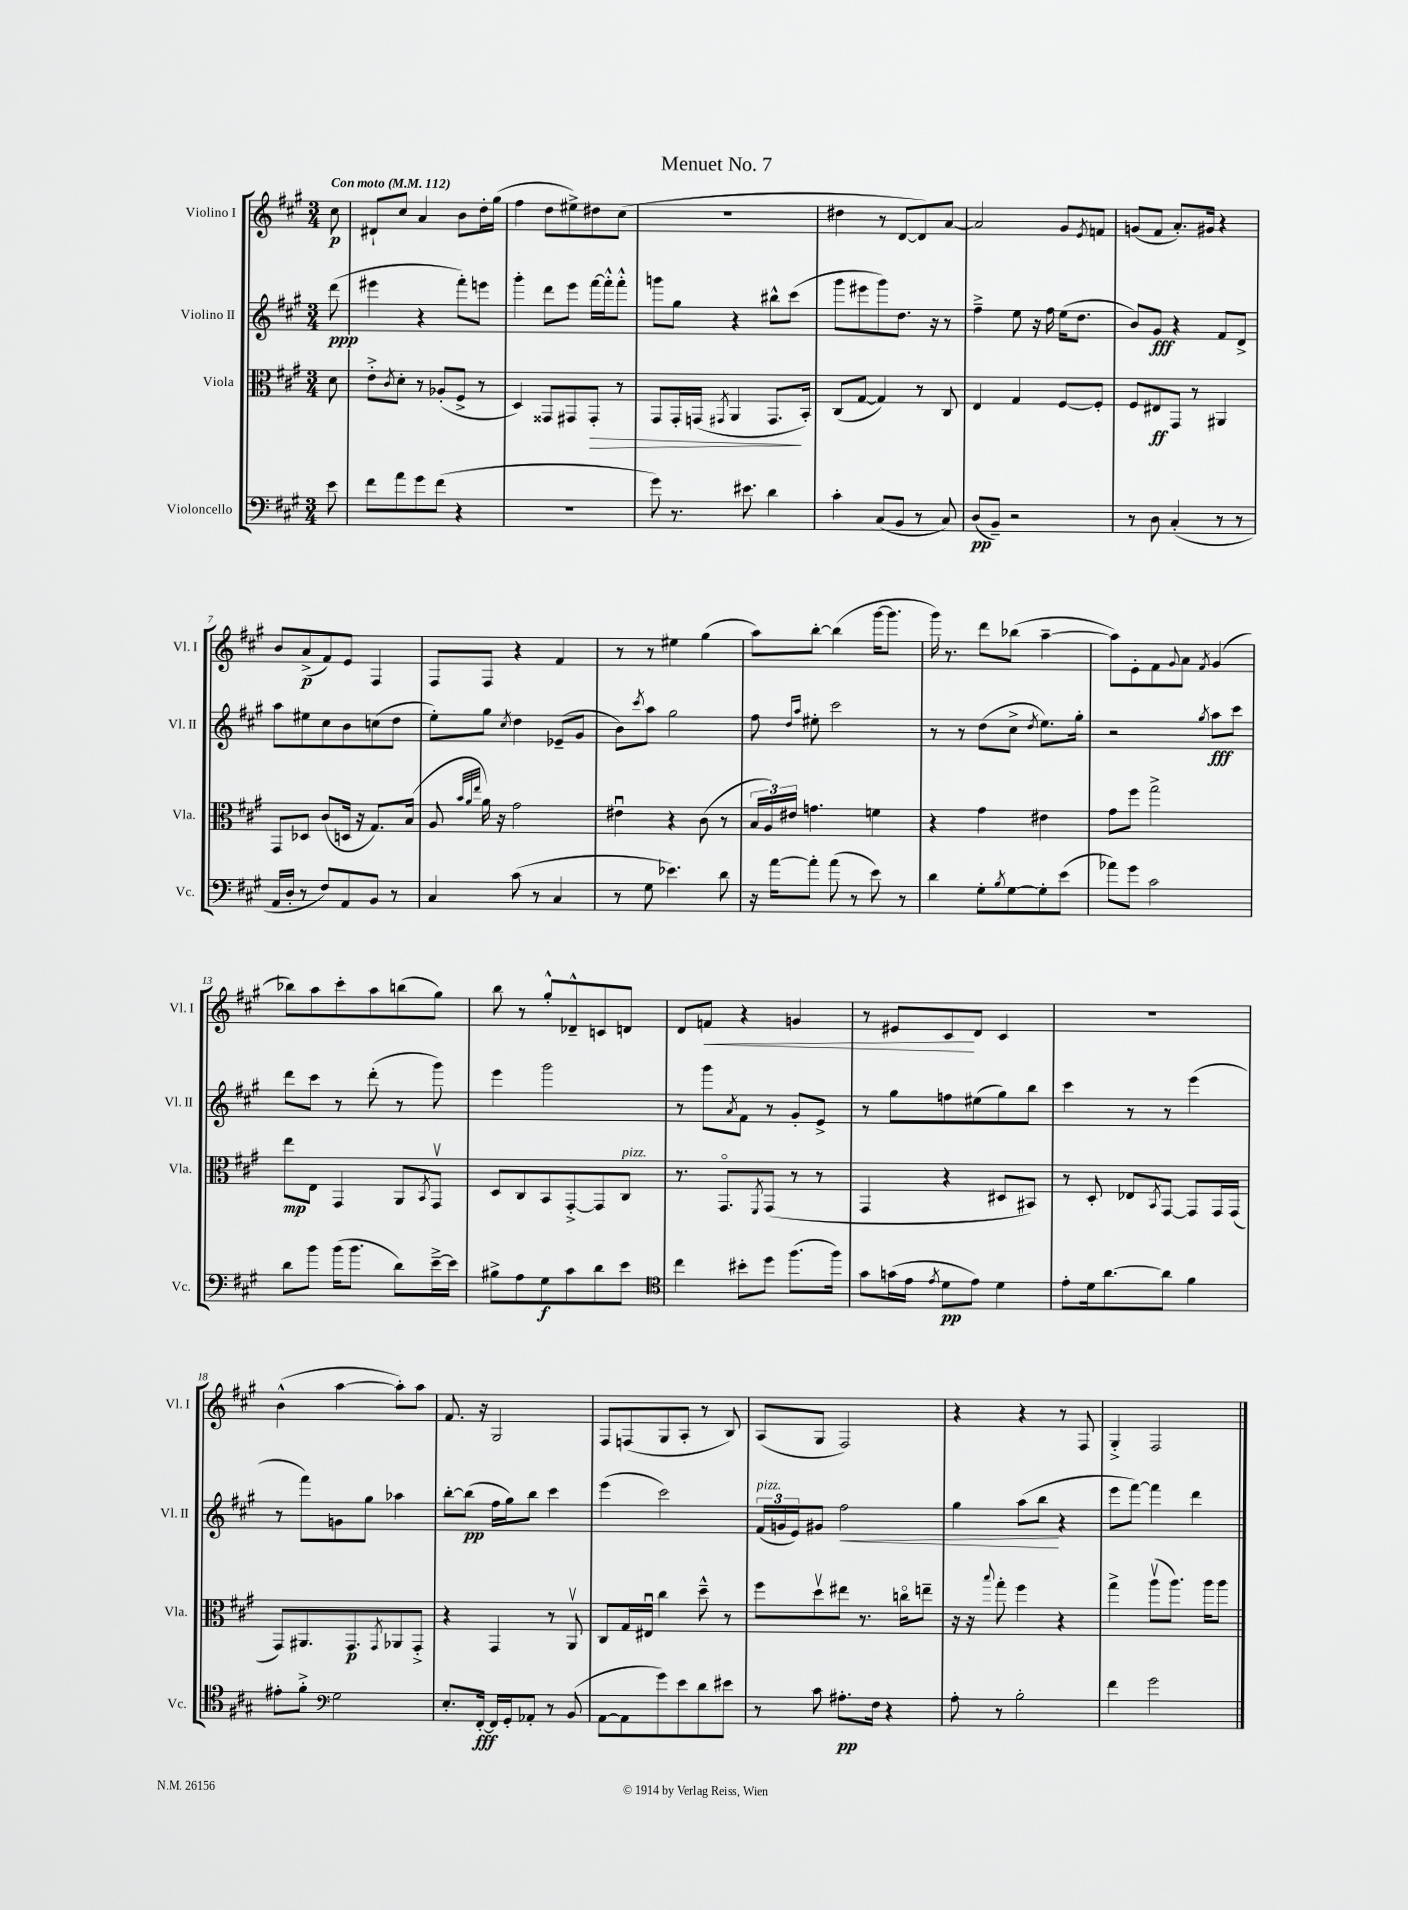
\header { title = "Menuet No. 7" }
<<
\new StaffGroup <<
\new Staff = "s0" \with { instrumentName = "Violino I" shortInstrumentName = "Vl. I" } {
    \clef treble \key a \major \numericTimeSignature \time 3/4 \partial 8 \tempo "Con moto" 4 = 112
    cis''8\p |
    dis'8-! cis''8 a'4 b'8 d''16-. gis''16( |
    fis''4 d''8 eis''8->) dis''8 cis''8( |
    R2. |
    dis''4 r8 d'8~ d'8) a'8~ |
    a'2 gis'8 \acciaccatura { e'8 } f'8 |
    g'8( fis'8 a'8.-.) gis'16 r4 |
    b'8 a'8->\p( fis'8) e'8 fis4 |
    fis8 fis8 r4 fis'4 |
    r8 r8 eis''4 gis''4( |
    a''8) b''8~-. b''4( gis'''16~ gis'''8. |
    gis'''16) r8. d'''8 bes''8( a''4~-- |
    a''8) e'8-. fis'8 \appoggiatura { gis'8 } a'8 \acciaccatura { fis'8 } gis'4( |
    bes''8) a''8 cis'''8-. a''8 b''8( gis''8) |
    b''8 r8 gis''8-.-^ des'8---^ c'8 d'8 |
    d'8 f'8\< r4 g'4 |
    r8 eis'8 cis'8\! d'8 cis'4 |
    R2. |
    b'4-^( a''4~ a''8-.) a''8 |
    fis'8. r16 gis2 |
    fis8 f8( gis8 a8-. r8 b8) |
    a8( gis8 fis2) |
    r4 r4 r8 fis8 |
    gis4-.-> fis2 \bar "|." |
}
\new Staff = "s1" \with { instrumentName = "Violino II" shortInstrumentName = "Vl. II" } {
    \clef treble \key a \major \numericTimeSignature \time 3/4 \partial 8
    d'''8\ppp( |
    eis'''4 r4 fis'''8-.) e'''8 |
    gis'''4-. d'''8 e'''8 fis'''16~ fis'''16-.-^ fis'''8-.-^ |
    g'''8 gis''8 r4 bis''8-^ cis'''8( |
    gis'''8 eis'''8 gis'''8) d''8. r16 r8 |
    fis''4---> e''8 r16 fis''16 e''16( d''8. |
    b'8) gis'8\fff r4 fis'8 d'8-> |
    a''8 eis''8 cis''8 b'8 c''8( d''8 |
    e''8-.) gis''8 \acciaccatura { cis''8 } d''4 ees'8--( gis'8 |
    b'8) \acciaccatura { cis'''8 } a''8 gis''2 |
    fis''8 \grace { d''16 a''16 } eis''8-. cis'''2 |
    r8 r8 d''8( cis''8-> \acciaccatura { d''8 } e''8.) gis''16-. |
    r2 \acciaccatura { gis''8 } a''8\fff cis'''8 |
    d'''8 cis'''8 r8 d'''8-.( r8 gis'''8) |
    e'''4 gis'''2 |
    r8 gis'''8 \acciaccatura { a'8 } fis'8 r8 gis'8-. e'8-> |
    r8 gis''8 f''8 eis''8( gis''8) b''8 |
    cis'''4 r8 r8 e'''4( |
    r8 fis'''8) g'8 gis''8 aes''4 |
    b''8~-. b''8\pp( fis''16 gis''16) b''8 cis'''4 |
    e'''4( cis'''2) |
    \tuplet 3/2 { fis'16^\markup { \italic "pizz." }( g'16 e'16) } gis'8 fis''2\< |
    gis''4 a''8( b''8\! r4 |
    e'''8 fis'''8~) fis'''4 d'''4 \bar "|." |
}
\new Staff = "s2" \with { instrumentName = "Viola" shortInstrumentName = "Vla." } {
    \clef alto \key a \major \numericTimeSignature \time 3/4 \partial 8
    d'8 |
    e'8-.-> \acciaccatura { cis'8 } d'8-. r8 aes8-.( fis8-> r8 |
    d4) gisis,8 gis,8 gis,8-.\> r8 |
    gis,8 gis,16-. g,16( \acciaccatura { gis,8 } a,4 gis,8.\! b,16-.) |
    cis8( gis8~ gis4) r8 cis8 |
    e4 gis4 fis8~ fis8-. |
    fis8 eis8\ff gis,8 r8 ais,4 |
    gis,8 des8 cis'8( d16 r16 gis8.) b16( |
    a8 \grace { b'32 a'32 e''32 } a'16) r16 gis'2 |
    eis'4\downbow r4 cis'8( r8 |
    \tuplet 3/2 { b16 a16) eis'16 } g'4. f'4 |
    r4 gis'4 eis'4 |
    gis'8 fis''8 gis''2-> |
    e''8\mp e8 gis,4 a,8 \acciaccatura { b,8 } gis,8\upbow |
    d8 cis8 b,8 gis,8~-.-> gis,8 cis8^\markup { \italic "pizz." } |
    r8. gis,8.\flageolet \acciaccatura { fis,8 } gis,8( r8 r8 |
    gis,4 r4 dis8 bis,8) |
    r8 d8-. ees8 \acciaccatura { b,8 } gis,8~ gis,8 gis,16 gis,16( |
    gis,8) ais,8. gis,8.\p \acciaccatura { gis,8 } aes,8 gis,8-.-> |
    r4 gis,4 r8 a,8\upbow |
    cis8 gis16 eis16\downbow cis''4 d''8---^ r8 |
    fis''8 d''8\upbow eis''8 r8. c''16\flageolet e''8-- |
    r16 r16 \appoggiatura { b''8 } gis''8-. fis''4 r4 |
    gis''4-> a''8\upbow( a''8.) a''16 a''8 \bar "|." |
}
\new Staff = "s3" \with { instrumentName = "Violoncello" shortInstrumentName = "Vc." } {
    \clef bass \key a \major \numericTimeSignature \time 3/4 \partial 8
    e'8 |
    fis'8 a'8 gis'8 fis'8( r4 |
    R2. |
    gis'8) r8. eis'8. d'4 |
    cis'4-. cis8( b,8 r8 cis8) |
    d8\pp( b,8--) r2 |
    r8 d8 cis4-.( r8 r8 |
    a,16 d16-. r8 fis8) a,8 b,8 r8 |
    cis4 cis'8( r8 cis4 |
    r8 gis8 ees'4.) d'8 |
    r16 a'16~ a'8-. a'8( r8 e'8) r8 |
    d'4 gis8-. \acciaccatura { b8 } gis8~ gis8-. e'8( |
    aes'8) gis'8 cis'2 |
    d'8 b'8 b'16( b'8. d'8) e'16~---> e'16 |
    bis8-> a8 gis8\f cis'8 d'8 e'8 |
    \clef tenor cis''4 bis'8-. d''8 fis''8.( fis''16) |
    gis'8 g'16( e'16 \acciaccatura { e'8 } d'8\pp e'8) d'4 |
    e'8-. d'16 a'8.~ a'8 fis'4 |
    eis'8-. fis'8-.-> \clef bass gis2 |
    e8.-. fis,16~-.\fff fis,16 gis,16-. aes,8-. r8 b,8( |
    a,8~ a,8 gis'8) e'8 d'8 eis'8 |
    r8 cis'8 ais8.-.\pp fis16 r4 |
    a8-. r8 b2-. |
    fis'4 gis'2 \bar "|." |
}
>>
>>
